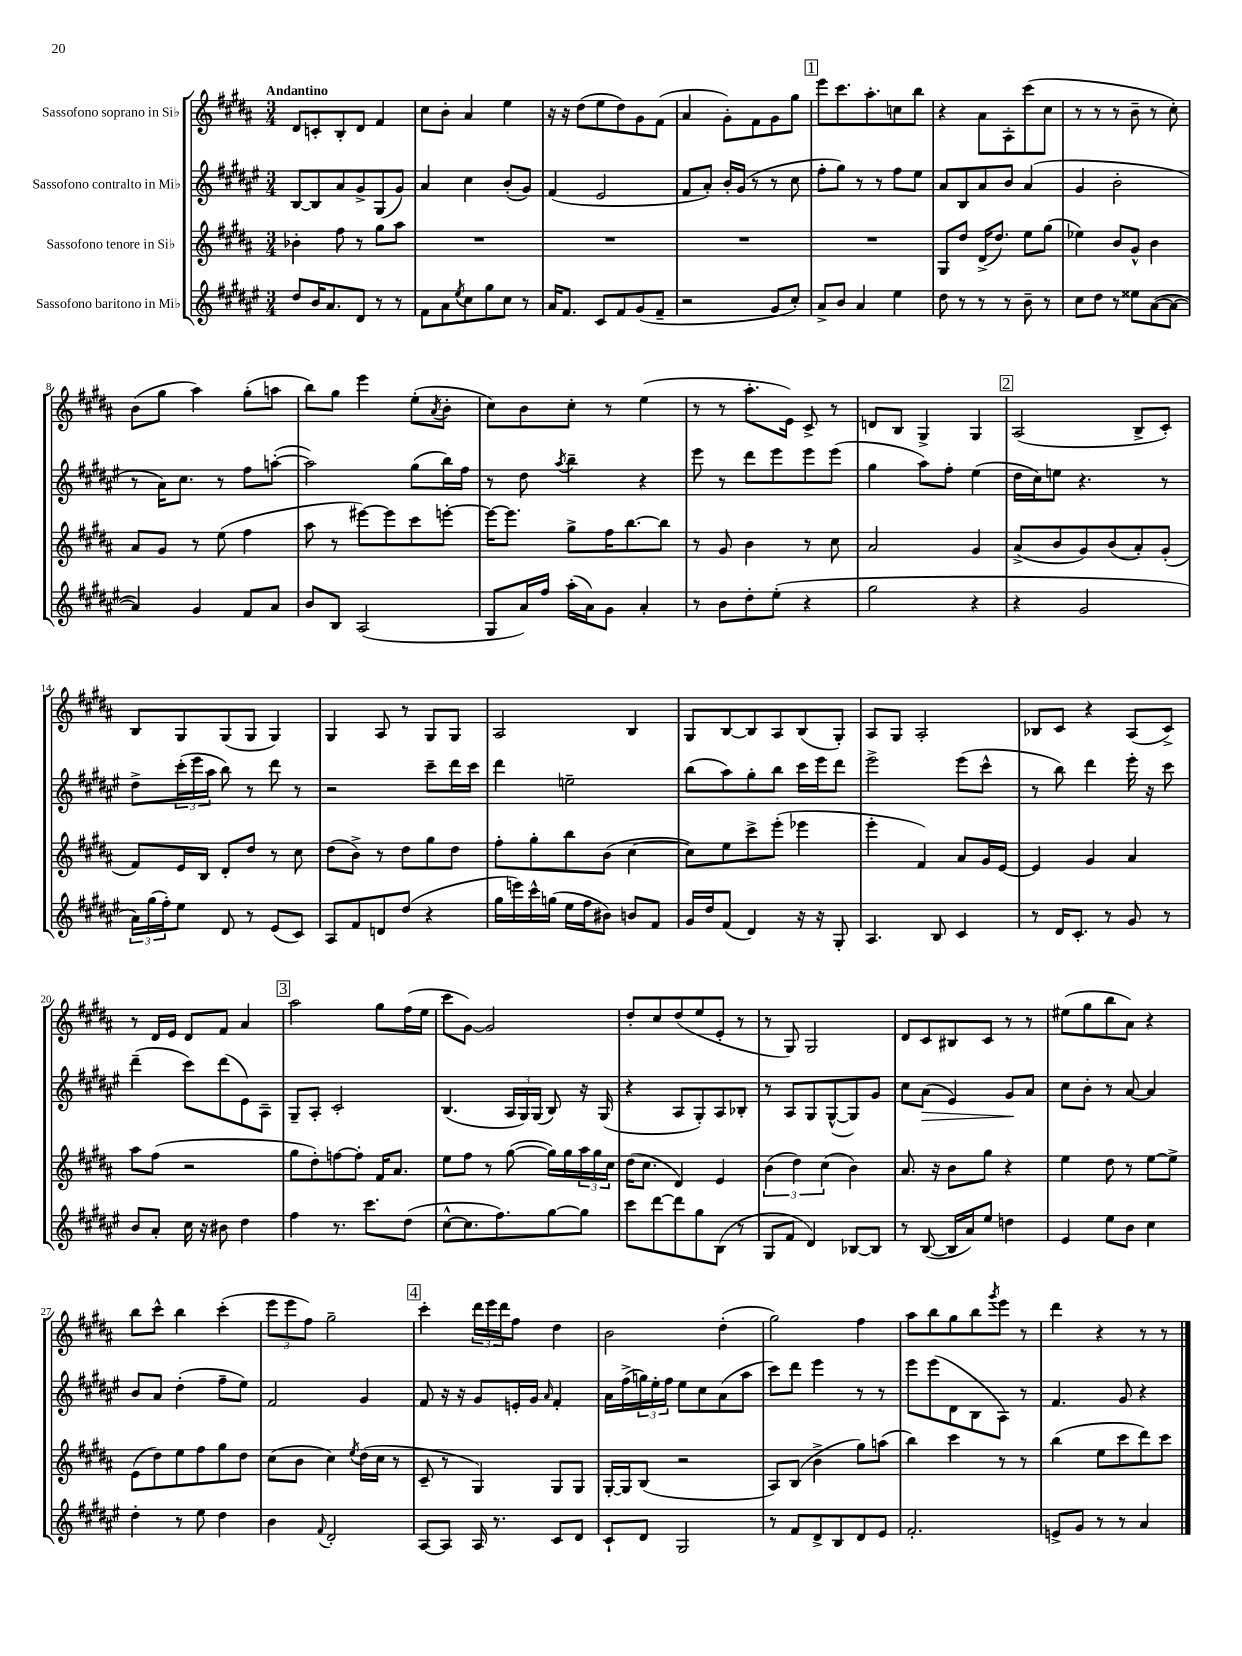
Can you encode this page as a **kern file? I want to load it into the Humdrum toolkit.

**kern	**kern	**kern	**dynam	**kern
*part4	*part3	*part2	*part2	*part1
*staff4	*staff3	*staff2	*staff2	*staff1
*I"Sassofono baritono in Mi♭	*I"Sassofono tenore in Si♭	*I"Sassofono contralto in Mi♭	*	*I"Sassofono soprano in Si♭
*clefG2	*clefG2	*clefG2	*	*clefG2
*k[f#c#g#d#a#e#]	*k[f#c#g#d#a#]	*k[f#c#g#d#a#e#]	*	*k[f#c#g#d#a#]
*M3/4	*M3/4	*M3/4	*	*M3/4
=1	=1	=1	=1	=1
!	!	!	!	!LO:TX:a:B:t=Andantino
8dd#/L	4b-X'\	[8B/L	.	8d#/L
16b/K	.	8B/]	.	8cn'/
8.a#/	.	.	.	.
.	8ff#\	8a#/	.	8B'/
8d#/J	8r	8g#^/	.	8d#/J
8r	8gg#\L	(8G#/	.	4f#/
8r	8aa#\J	8g#/J)	.	.
=2	=2	=2	=2	=2
8f#\L	2.r	4a#/	.	8cc#\L
8a#\	.	.	.	8b'\J
8qee#/	.	.	.	.
8cc#\	.	4cc#\	.	4a#/
8gg#\	.	.	.	.
8cc#\J	.	(8b'/L	.	4ee\
8r	.	8g#/J)	.	.
=3	=3	=3	=3	=3
16a#/KL	2.r	(4f#/	.	16r
8.f#/J	.	.	.	16r
.	.	.	.	(8dd#\L
8c#/L	.	2e#/	.	8ee\
8f#/	.	.	.	8dd#\)
(8g#/	.	.	.	8g#\
8f#~/J	.	.	.	(8f#\J
=4	=4	=4	=4	=4
2r	2.r	8f#/L	.	4a#/
.	.	8a#'/J)	.	.
.	.	16b'/LL	.	8g#'\L)
.	.	(16g#/JJ	.	.
.	.	8r	.	8f#\
8g#/L	.	8r	.	8g#\
8cc#'/J)	.	8cc#\	.	8gg#\J
!!LO:REH:place=s1:t=1
=5	=5	=5	=5	=5
8a#^/L	2.r	8ff#'\L	.	8eee\L
8b/J	.	8gg#\J)	.	8.ccc#\
4a#/	.	8r	.	.
.	.	.	.	8.aa#'\
.	.	8r	.	.
4ee#\	.	8ff#\L	.	8ccn\
.	.	8ee#\J	.	8bb\J
=6	=6	=6	=6	=6
8dd#\	8G#/L	8a#/L	.	4r
8r	8dd#/J	8B/	.	.
8r	(16d#^/KL	8a#/	.	8a#\L
.	8.dd#/J)	.	.	.
8r	.	8b/J	.	8A#'\
8b~\	8ee\L	(4a#/	.	(8ccc#\
8r	(8gg#\J	.	.	8cc#\J
=7	=7	=7	=7	=7
8cc#\L	4ee-X\)	4g#/	.	8r
8dd#\J	.	.	.	8r
8r	8b/L	2b'\	.	8r
8ee##X\L	8g#^^/J	.	.	8b~\
([8a#\	4b\	.	.	8r
8a#\J_	.	.	.	8cc#'\)
!!LO:LB:g=z
=8	=8	=8	=8	=8
4a#/])	8a#/L	8r	.	(8b\L
.	8g#/J	16a#\KL)	.	8gg#\J
.	.	8.cc#\J	.	.
4g#/	8r	.	.	4aa#\)
.	(8ee\	8r	.	.
8f#/L	4ff#\	8ff#\L	.	(8gg#'\L
8a#/J	.	([8aan'\J	.	8aan\J
=9	=9	=9	=9	=9
8b/L	8aa#\	2aa\])	.	8bb\L)
8B/J	8r	.	.	8gg#\J
(2A#/	[8eee#X\L)	.	.	4eee\
.	8eee#\]	.	.	.
.	8ccc#\	(8gg#\L	.	(8ee'\L
.	.	.	.	8qa#/
.	[8eeen'\J	16bb\L)	.	8b'\J
.	.	16ff#\JJ	.	.
=10	=10	=10	=10	=10
8G#/L	16eee\KL_	8r	.	8cc#\L)
.	8.eee\J]	.	.	.
16a#/L)	.	8dd#\	.	8b\
16ff#/JJ	.	.	.	.
.	.	8qaa#/	.	.
(16aa#'\LL	8gg#^\L	4bb~\	.	8cc#'\J
16a#\J)	.	.	.	.
8g#\J	16ff#\K	.	.	8r
.	[8.bb\	.	.	.
4a#'/	.	4r	.	(4ee\
.	8bb\J]	.	.	.
=11	=11	=11	=11	=11
8r	8r	8eee#\	.	8r
8b\L	8g#/	8r	.	8r
8dd#'\	4b\	8ddd#\L	.	8.aa#'\L
(8ee#'\J	.	8eee#\	.	.
.	.	.	.	16e\Jk)
4r	8r	8eee#\	.	8c#^/
.	8cc#\	(8eee#\J	.	8r
=12	=12	=12	=12	=12
2gg#\	2a#/	4gg#\	.	8dn/L
.	.	.	.	8B/J
.	.	8aa#\L)	.	4G#^/
.	.	8ff#'\J	.	.
4r	4g#/	(4ee#\	.	4G#/
!!LO:REH:place=s1:t=2
=13	=13	=13	=13	=13
4r	(8a#^/L	16dd#\LL	.	(2A#/
.	.	16cc#\J)	.	.
.	8b/	8een\J	.	.
2g#/	8g#/)	4.r	.	.
.	(8b/	.	.	.
.	8a#'/)	.	.	8B^/L
.	(8g#'/J	8r	.	8c#'/J)
!!LO:LB:g=z
=14	=14	=14	=14	=14
24a#\LL)	8f#/L)	8dd#^\L	.	8B/L
(24gg#\	.	.	.	.
24ff#'\J)	.	.	.	.
8ee#\J	16e/L	(24ccc#'\L	.	8G#/
.	.	24eee#\	.	.
.	16B/JJ	.	.	.
.	.	24aa#\JJ	.	.
8d#/	8d#'/L	8bb\)	.	(8G#/
8r	8dd#/J	8r	.	8G#/J
(8e#/L	8r	8ddd#\	.	4G#/)
8c#/J)	8cc#\	8r	.	.
=15	=15	=15	=15	=15
8A#/L	(8dd#\L	2r	.	4G#/
8f#/	8b^\J)	.	.	.
8dn/	8r	.	.	8A#/
(8dd#/J	8dd#\L	.	.	8r
4r	8gg#\	8ccc#~\L	.	8G#/L
.	8dd#\J	16ddd#\L	.	8G#/J
.	.	16ccc#\JJ	.	.
=16	=16	=16	=16	=16
16gg#\LL	8ff#'\L	4ddd#\	.	2A#/
16eeen\)	.	.	.	.
16ccc#^^\	8gg#'\	.	.	.
(16ggn\JJ	.	.	.	.
16ee#\LL	8bb\	2een~\	.	.
16ff#\J	.	.	.	.
8b#X\J)	(8b\J	.	.	.
8bn/L	[4cc#\	.	.	4B/
8f#/J	.	.	.	.
=17	=17	=17	=17	=17
16g#/LL	8cc#\L])	(8bb\L	.	8G#/L
16dd#/J	.	.	.	.
(8f#/J	8ee\	8aa#\)	.	[8B/
4d#/)	8ccc#^\	8gg#'\	.	8B/]
.	(8eee'\J	8bb\J	.	8A#/
16r	4eee-X\	16ccc#\LL	.	(8B/
16r	.	16eee#\J	.	.
8G#'/	.	8ddd#\J	.	8G#'/J)
=18	=18	=18	=18	=18
4.A#/	4eee'\	2eee#^\	.	8A#/L
.	.	.	.	8G#/J
.	4f#/)	.	.	2A#'/
8B/	.	.	.	.
4c#/	8a#/L	(8eee#\L	.	.
.	16g#/L	8ccc#^^\J	.	.
.	[16e/JJ	.	.	.
=19	=19	=19	=19	=19
8r	4e/]	8r	.	8B-X/L
16d#/KL	.	8bb\)	.	8c#/J
8.c#'/J	.	.	.	.
.	4g#/	4ddd#\	.	4r
8r	.	.	.	.
8g#/	4a#/	16eee#'\	.	(8A#/L
.	.	16r	.	.
8r	.	8ccc#\	.	8c#^/J)
!!LO:LB:g=z
=20	=20	=20	=20	=20
8b/L	8aa#\L	(4ddd#~\	.	8r
8a#'/J	(8ff#\J	.	.	16d#/LL
.	.	.	.	16e/JJ
16cc#\	2r	8ccc#\L)	.	8d#/L
16r	.	.	.	.
8b#X\	.	(8ddd#\	.	8f#/J
4dd#\	.	8e#\)	.	4a#/
.	.	8A#~\J	.	.
!!LO:REH:place=s1:t=3
=21	=21	=21	=21	=21
4ff#\	8gg#\L	8G#~/L	.	2aa#\
.	8dd#'\)	8A#'/J	.	.
8.r	[8ffn\	2c#'/	.	.
.	8ff'\J]	.	.	.
8.ccc#\L	.	.	.	.
.	16f#/KL	.	.	8gg#\L
.	8.a#/J	.	.	.
(8dd#\J	.	.	.	(16ff#\L
.	.	.	.	16ee\JJ
=22	=22	=22	=22	=22
[8cc#^^\L	8ee\L	(4.B/	.	8ccc#\L
8.cc#\]	8ff#\J	.	.	[8g#\J)
.	8r	.	.	2g#/]
8.ff#\)	.	.	.	.
.	([8gg#\	24A#/LL	.	.
.	.	24G#/)	.	.
.	.	(24G#/JJ	.	.
[8gg#\	16gg#\LL])	8B/)	.	.
.	16gg#\	.	.	.
8gg#\J]	24aa#\	16r	.	.
.	24gg#\	.	.	.
.	.	(16G#/	.	.
.	24cc#\JJ	.	.	.
=23	=23	=23	=23	=23
8ccc#\L	(16dd#\KL	4r	.	8dd#'/L
.	8.cc#\J	.	.	.
[8ddd#\	.	.	.	8cc#/
8ddd#\]	4d#/)	8A#/L	.	(8dd#/
8gg#\	.	8G#'/)	.	8ee/
(8B\J	4e/	8A#/	.	8e'/J
8r	.	8B-X'/J	.	8r
=24	=24	=24	=24	=24
8G#/L	(6b\	8r	.	8r
8f#/J	.	8A#/L	.	8G#/)
.	6dd#\)	.	.	.
4d#/)	.	8G#/	.	2G#/
.	(6cc#\	.	.	.
.	.	([8G#^^/	.	.
[8B-X/L	4b\)	8G#/])	.	.
8B-/J]	.	8g#/J	.	.
=25	=25	=25	=25	=25
8r	8.a#/	8cc#\L	.	8d#/L
!	!	!	!LO:HP:b	!
([8B/	.	(8a#\J	>	8c#/
.	16r	.	.	.
16B/LL]	8b\L	4e#/)	.	8B#X/
16a#/J)	.	.	.	.
8ee#/J	8gg#\J	.	.	8c#/J
4ddn\	4r	8g#/L	.	8r
.	.	8a#/J	]	8r
=26	=26	=26	=26	=26
4e#/	4ee\	8cc#\L	.	(8ee#X\L
.	.	8b'\J	.	8gg#\
8ee#\L	8dd#\	8r	.	8bb\
8b\J	8r	[8a#/	.	8a#\J)
4cc#\	[8ee\L	4a#/]	.	4r
.	8ee^\J]	.	.	.
!!LO:LB:g=z
=27	=27	=27	=27	=27
4dd#'\	(8e\L	8b/L	.	8bb\L
.	8dd#\)	8a#/J	.	8ccc#^^\J
8r	8ee\	(4dd#'\	.	4bb\
8ee#\	8ff#\	.	.	.
4dd#\	8gg#\	8ff#~\L	.	(4ccc#'\
.	8dd#\J	8ee#\J)	.	.
=28	=28	=28	=28	=28
4b\	(8cc#\L	2f#/	.	12eee\L
.	.	.	.	12eee\
.	8b\J	.	.	.
.	.	.	.	12ff#\J)
8qqf#/	.	.	.	.
2d#'/	4cc#\)	.	.	2gg#~\
.	8qee/	.	.	.
.	(16dd#\LL	4g#/	.	.
.	16cc#\JJ	.	.	.
.	8r	.	.	.
!!LO:REH:place=s1:t=4
=29	=29	=29	=29	=29
[8A#/L	8c#~/	8f#/	.	4ccc#'\
8A#/J]	8r	16r	.	.
.	.	16r	.	.
16A#/	4G#/)	8g#/L	.	24ddd#\LL
.	.	.	.	24eee\
8.r	.	.	.	.
.	.	.	.	24ddd#\J
.	.	16en'/L	.	8ff#\J
.	.	16g#/JJ	.	.
.	.	16qqa#/	.	.
8c#/L	8G#/L	4f#'/	.	4dd#\
8d#/J	8G#/J	.	.	.
=30	=30	=30	=30	=30
8c#`/L	[16G#'/LL	16a#\LL	.	2b\
.	16G#/J]	(16ff#^\	.	.
8d#/J	(8B/J	24ggn\)	.	.
.	.	24ee#'\	.	.
.	.	24ff#\JJ	.	.
2G#/	2r	8ee#\L	.	.
.	.	8cc#\	.	.
.	.	(8a#\	.	(4dd#'\
.	.	8aa#\J	.	.
=31	=31	=31	=31	=31
8r	8A#/L)	8ccc#\L)	.	2gg#\)
8f#/L	(8B/J	8ddd#\J	.	.
8d#^/	4b^\	4eee#\	.	.
8B/	.	.	.	.
8d#/	8gg#\L)	8r	.	4ff#\
8e#/J	(8aan\J	8r	.	.
=32	=32	=32	=32	=32
2.f#'/	4bb\)	8eee#\L	.	8aa#\L
.	.	(8eee#\	.	8bb\
.	4ccc#\	8d#\	.	8gg#\
.	.	8B\	.	8bb\
.	.	.	.	8qggg#/
.	8r	8A#\J)	.	8eee\J
.	8r	8r	.	8r
=33	=33	=33	=33	=33
8en^/L	(4bb\	4.f#/	.	4ddd#\
8g#/J	.	.	.	.
8r	8ee\L	.	.	4r
8r	8ccc#\	8g#/	.	.
4a#/	8ddd#\)	4r	.	8r
.	8ccc#\J	.	.	8r
==	==	==	==	==
*-	*-	*-	*-	*-
